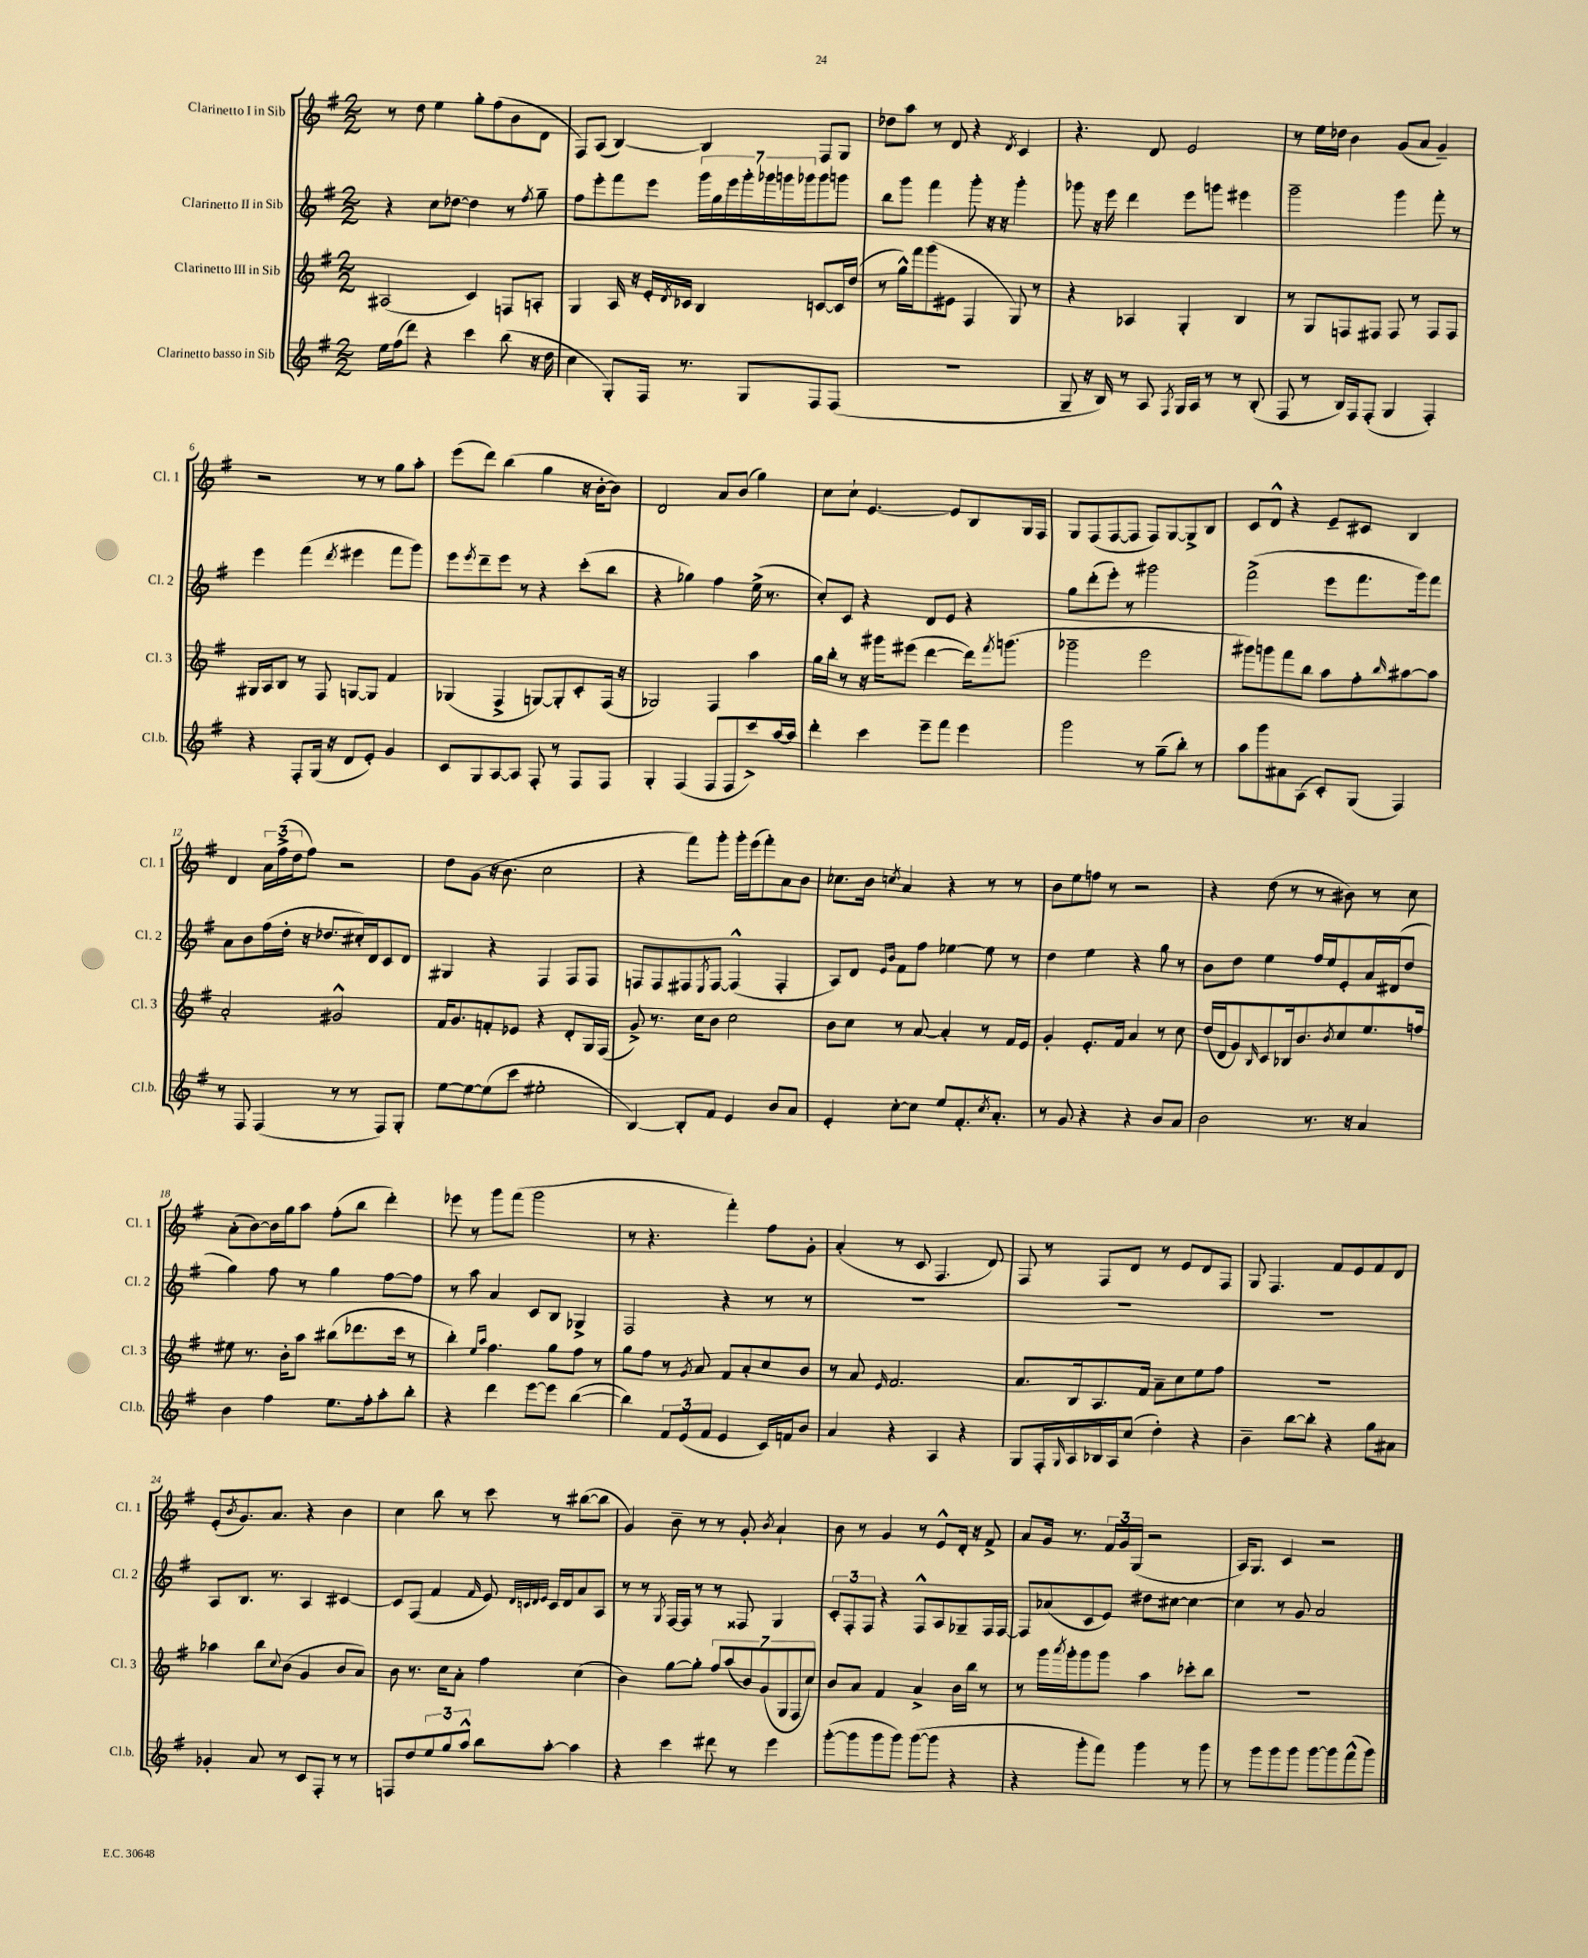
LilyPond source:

<<
\new StaffGroup <<
\new Staff = "s0" \with { instrumentName = "Clarinetto I in Sib" shortInstrumentName = "Cl. 1" } {
    \clef treble \key g \major \numericTimeSignature \time 2/2
    r8 d''8 e''4 g''8-. fis''8( b'8 d'8 |
    fis8) a8( b4~) b4 fis8 g8 |
    des''8 a''8 r8 d'8 r4 \acciaccatura { d'8 } c'4 |
    r4. d'8 e'2 |
    r8 e''16 des''16 b'4 g'8( a'8 g'4--) |
    r2 r8 r8 g''8 a''8-. |
    e'''8( d'''8) b''4( g''4 r16 b'16~-. b'8) |
    d'2 a'8 b'8( g''4) |
    c''8 c''8-! e'4.~ e'8 b8 g16 fis16 |
    g8 fis8( fis8~ fis8 fis8) g8~ g8-> b8 |
    c'8 d'8-^ r4 e'8-- cis'8 b4 |
    d'4 \tuplet 3/2 { a'16 fis''16->( d''16 } fis''8) r2 |
    d''8 g'8( r16 b'8. c''2 |
    r4 fis'''8) g'''8-. g'''16-. e'''16( fis'''8-.) a'8 b'8 |
    ces''8. b'16 \acciaccatura { c''8 } a'4 r4 r8 r8 |
    b'8 e''8 f''8 r8 r2 |
    r4 d''8( r8 r8 bis'8) r8 c''8 |
    a'8-.( b'8~) b'16 g''16 a''8 fis''8-.( b''8 d'''4-.) |
    ees'''8 r8 g'''8 fis'''8( g'''2 |
    r8 r4. fis'''4-.) fis''8 g'8-. |
    a'4-.( r8 c'8 fis4. d'8) |
    fis8 r8 fis8 d'8 r8 e'8 d'8 fis8 |
    g8 fis4. fis'8 e'8 fis'8 d'8 |
    e'8-.( \acciaccatura { b'8 } g'8.) a'8. r4 b'4 |
    c''4 b''8 r8 c'''8 r8 bis''8~( bis''8 |
    g'4) b'8-- r8 r8 g'8-. \acciaccatura { b'8 } a'4-! |
    b'8 r8 g'4 r8 e'8-^ d'16-. r16 fis'8-> |
    a'8 g'16 r8. \tuplet 3/2 { fis'16 g'16 g16( } r2 |
    a16) g8. c'4 r2 \bar "|." |
}
\new Staff = "s1" \with { instrumentName = "Clarinetto II in Sib" shortInstrumentName = "Cl. 2" } {
    \clef treble \key g \major \numericTimeSignature \time 2/2
    r4 c''8 des''8~ des''4 r8 \acciaccatura { fis''8 } g''8-- |
    fis''8 e'''8-. fis'''8 e'''8 \tuplet 7/4 { g'''16 g''16 e'''16 g'''16-. ges'''16 g'''16 ges'''16 } ges'''8 g'''8 |
    b''8 g'''8 fis'''4 g'''8-. r16 r16 g'''4-. |
    ges'''8 r16 e'''16 d'''4 e'''8 g'''8 eis'''4 |
    g'''2-- g'''4 fis'''8-. r8 |
    e'''4 fis'''4( \acciaccatura { d'''8 } eis'''4 fis'''8 g'''8) |
    e'''8 \acciaccatura { e'''8 } d'''8-- e'''8 r8 r4 c'''8-.( b''8 |
    r4 ges''4) fis''4 e''16->( r8. |
    c''8-.) c'8 r4 d'8 e'8 r4 |
    g''8 d'''8-.( e'''8-.) r8 gis'''2 |
    fis'''2->( e'''8 fis'''8. g'''16) fis'''8 |
    a'8 b'8 fis''16( d''16-. r16 des''8. cis''16-.) d'16 c'8 d'8 |
    gis4 r4 fis4 fis8 fis8 |
    f8 f8 fis8 \acciaccatura { e8 } fis8~ fis4-^( fis4-. |
    a8) d'8 \grace { e'16 b'16 } fis'8 fis''8 ees''4~ ees''8 r8 |
    d''4 e''4 r4 g''8 r8 |
    b'8 d''8 e''4 fis''16 e''16 e'8-. a'16 dis'16( d''8 |
    g''4) fis''8 r8 g''4 fis''8~ fis''8 |
    r8 a''8 a'4 c'8 b8 ges4-> |
    fis2 r4 r8 r8 |
    R1 |
    R1 |
    R1 |
    a8 b8. r8. a4 cis'4~ |
    cis'8 fis8( fis'4 \grace { fis'16 } e'8) \grace { d'32 c'32 d'32 e'32 } c'16 d'16 a'8 a8 |
    r8 r8 \acciaccatura { g8 } fis16~ fis16 r8 r8 fisis8 g4 |
    \tuplet 3/2 { c'8-. fis8-. fis8 } r4 fis8-^ a8 ges8-- fis16 fis16~ |
    fis8 aes'8( c'8 e'8) dis''8 cis''8~ cis''4~ |
    cis''4 r8 g'8 a'2 \bar "|." |
}
\new Staff = "s2" \with { instrumentName = "Clarinetto III in Sib" shortInstrumentName = "Cl. 3" } {
    \clef treble \key g \major \numericTimeSignature \time 2/2
    ais2( c'4) f8 a8-. |
    g4 a16 r16 e'16-. \acciaccatura { d'8 } ces'16 b4 c'8~ c'16 d''16( |
    r8 g''16-^) fis'''16 g'''8( eis'8 fis4 g8) r8 |
    r4 aes4 g4-. b4 |
    r8 g8 f8 fis8 fis8 r8 fis8 fis8 |
    gis16 a16 b8 r8 fis8 g8~ g8 fis'4 |
    ges4( fis4-> g8~) g8-. c'8-. fis16( r16 |
    ges2) fis4 a''4 |
    g''16 b''16-. r8 r16 gis'''16 eis'''8( d'''4~ d'''16) \acciaccatura { fis'''8 } g'''8.( |
    ges'''2-- e'''2 |
    gis'''8) g'''8 fis'''8 b''8 a''8 fis''8-. \grace { b''16 } ais''8~ ais''8 |
    a'2-. gis'2-^ |
    fis'16 g'8. f'8-. ees'8 r4 d'8-. g16 fis16( |
    g'8->) r8. c''16 b'8 c''2 |
    b'8 c''8 r8 a'8~ a'4-. r8 fis'16 e'16 |
    g'4-. e'8.-. fis'16 a'4 r8 c''8 |
    d''16( d'16 g'8) \grace { b16 } c'8 bes16 b'8. \acciaccatura { b'8 } c''8 e''8. f''16 |
    eis''8 r8. b'16-. a''8 bis''8( des'''8. c'''16 r8 |
    b''4-.) \grace { e''16 a''16 } fis''4. g''8 fis''8 r8 |
    g''8 fis''8 r8 \acciaccatura { g'8 } a'8 fis'8 a'8-. c''8 b'8 |
    r8 a'8 \grace { e'16 } fis'2. |
    a'8. b16 a8. fis'16 a'8-- c''8 e''8 fis''8 |
    R1 |
    aes''4 b''8 \appoggiatura { c''8 } b'8( g'4 b'8 a'8) |
    b'8 r8. c''16 a'8-. fis''4 c''4( |
    b'4) g''8~ g''8-. \tuplet 7/4 { fis''8 a''8( b'8) g'8( g8 fis8 c''8) } |
    b'8 a'8 fis'4 a'4-> b'16 b''16 r8 |
    r8 g'''16 \acciaccatura { a'''8 } g'''16-. g'''8 g'''8 a''4 ces'''8-. b''8 |
    R1 \bar "|." |
}
\new Staff = "s3" \with { instrumentName = "Clarinetto basso in Sib" shortInstrumentName = "Cl.b." } {
    \clef treble \key g \major \numericTimeSignature \time 2/2
    e''16 fis''16( d'''8) r4 c'''4 b''8( r16 d''16 |
    c''4 g8-.) fis16 r8. g8 fis8 fis8( |
    R1 |
    g8-- r16 b16) r8 a8 \acciaccatura { fis8 } g16 a16 r8 r8 b8-.( |
    fis8 r8 b16) fis16 fis8-.( g4 fis4-.) |
    r4 fis8-. g16( r16 d'8 e'8-.) g'4 |
    c'8 g8 a8~ a8 fis8-. r8 fis8 fis8 |
    g4-. fis4( fis8 fis8 c'''8->) a''16~ a''16 |
    d'''4-. c'''4 e'''8-- fis'''8 e'''4 |
    g'''2 r8 g''8--( b''8-.) r8 |
    a''8 g'''8 ais'8 a8( c'8-.) g8( fis4) |
    r8 fis8 fis4( r8 r8 fis8) g8-. |
    e''8~ e''8~ e''8( c'''8 eis''2-. |
    b4~) b8-. fis'8 e'4 b'8 a'8 |
    e'4-. c''8~-. c''8 e''8 fis'8.-. \acciaccatura { c''8 } a'8.-. |
    r8 g'8 r4 r4 b'8 a'8 |
    b'2 r8. r16 a'4 |
    b'4 fis''4 e''8. fis''16-. a''8-. b''8-. |
    r4 d'''4 e'''8~ e'''8 b''4~( |
    b''4) \tuplet 3/2 { fis'8 e'8( fis'8 } e'4 c'16) f'16 b'8 |
    a'4 r4 a4 r4 |
    g8 fis16-. \grace { g16 } a16 bes16 a16 c''8( d''4-.) r4 |
    b'4-- b''8~ b''8-. r4 g''8 ais'8 |
    ges'4-. a'8 r8 c'8 fis8-. r8 r8 |
    f8 d''8 \tuplet 3/2 { e''8 g''8 a''8-^ } b''8 a''8~-. a''4 |
    r4 c'''4 dis'''8 r8 e'''4 |
    g'''8~-.( g'''8 g'''8 g'''8) g'''8~( g'''8 r4 |
    r4 g'''8-. fis'''8) g'''4 r8 g'''8 |
    r8 g'''8 g'''8 g'''8 g'''8~ g'''8 fis'''8-^( g'''8) \bar "|." |
}
>>
>>
